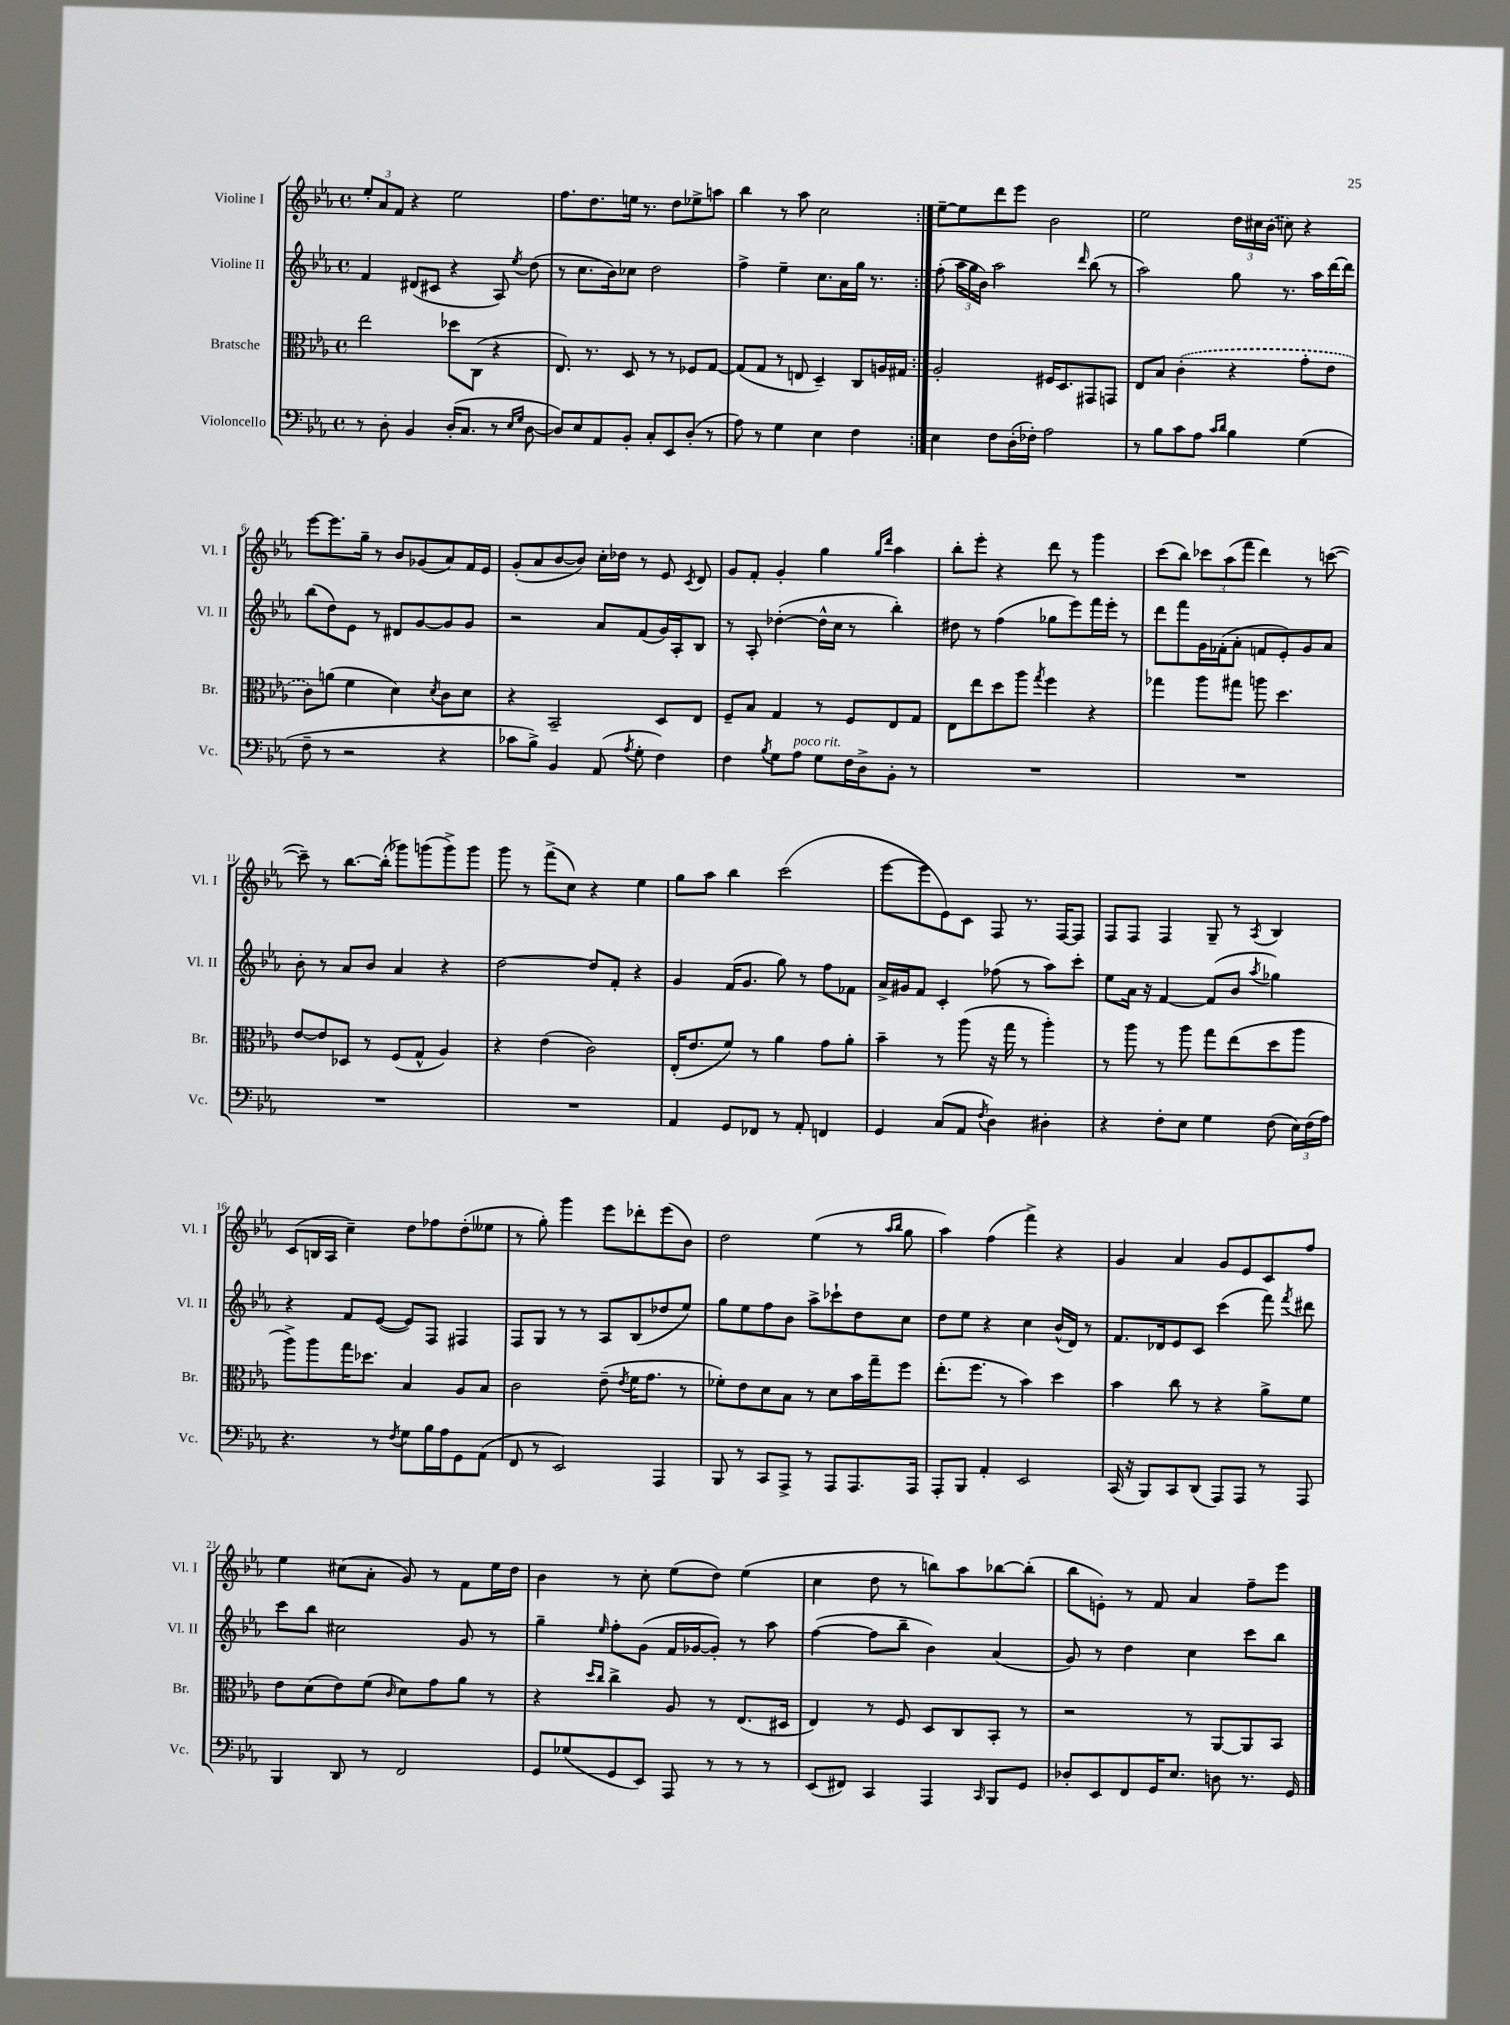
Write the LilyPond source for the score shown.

<<
\new StaffGroup <<
\new Staff = "s0" \with { instrumentName = "Violine I" shortInstrumentName = "Vl. I" } {
    \clef treble \key ees \major \defaultTimeSignature \time 4/4
    \autoBeamOff \repeat volta 2 { \tuplet 3/2 { ees''8[-. aes'8 f'8] } r4 ees''2 |
    f''8.[ d''8. e''16] r8. d''8[ ees''8-> a''8] |
    bes''4 r8 aes''8 c''2 | }
    ees''8[~-- ees''8 d'''8 ees'''8] bes'2 |
    ees''2 \tuplet 3/2 { d''16[ cis''16 \once \slurDashed bes'16]( } c''8) r4 |
    ees'''8[~ ees'''8. g''16]-- r8 bes'8[ ges'8( aes'8) f'16 ees'16] |
    g'8[-.( aes'8 bes'8~ bes'8]) c''16[-. des''16] r8 ees'8 \acciaccatura { c'8 } d'8 |
    g'8[ f'8]-. g'4-. g''4 \grace { g''16[ d'''16] } aes''4 |
    bes''8[-. ees'''8]-. r4 d'''8 r8 g'''4 |
    c'''8[( bes''8]) \tuplet 3/2 { ces'''8[ aes''8( f'''8] } d'''4) r8 c'''8~( |
    c'''8--) r8 bes''8.[~ bes''16]-.( ges'''8[) g'''8( g'''8->) g'''8] |
    g'''8 r8 f'''8[->( c''8]) r4 ees''4 |
    g''8[ aes''8] bes''4 c'''2( |
    ees'''8[~ ees'''8 ees'8) c'8] f8 r8. f16[~ f8] |
    f8[ f8] f4 g8-- r8 \acciaccatura { aes8 } bes4 |
    c'8[( b16 aes16] c''4--) d''8[ fes''8 d''8-.( eeses''8] |
    r8 g''8-.) g'''4 ees'''8[ des'''8-. ees'''8( bes'8]) |
    d''2 ees''4( r8 \grace { aes''16[ bes''16] } g''8 |
    aes''4) f''4( f'''4->) r4 |
    g'4 aes'4 g'8[ ees'8 c'8 f''8] |
    ees''4 cis''8[( aes'8]-. g'8) r8 f'8[ ees''16 d''16] |
    bes'4 r8 c''8-. ees''8[( d''8]) ees''4( |
    c''4 d''8 r8 b''8[) aes''8 bes''8~ bes''8]-.( |
    bes''8[ e'8]-.) r8 f'8 aes'4 f''8[-- ees'''8] \bar "|." |
}
\new Staff = "s1" \with { instrumentName = "Violine II" shortInstrumentName = "Vl. II" } {
    \clef treble \key ees \major \defaultTimeSignature \time 4/4
    \autoBeamOff \repeat volta 2 { f'4 dis'8[( cis'8] r4 aes8) \acciaccatura { ees''8 } d''8( |
    r8 c''8.[ bes'16) ces''8] d''2 |
    f''4-> ees''4-- c''8.[ aes'16 g''16] r8. | }
    f''8-.( \tuplet 3/2 { aes''16[ g''16 bes'16]) } aes''2 \grace { d'''16 } bes''8( r8 |
    aes''2) g''8 r8. aes''16[ d'''16~ d'''16] |
    bes''8[( d''8) ees'8] r8 dis'8[ g'8~ g'8 g'8] |
    r2 aes'8[ f'8( g'16) aes16-. bes8] |
    r8 aes8-. des''4~-.( des''16[-^ c''16] r8 bes''4-.) |
    dis''8 r8 f''4( ges''8[ ees'''8) f'''16 ees'''16]-. r8 |
    d'''8[ f'''8 g'16 fes'16-.( aes'8]-. f'8[ ees'8-.) g'8 aes'8] |
    bes'8-. r8 aes'8[ bes'8] aes'4 r4 |
    d''2~ d''8[ f'8]-. r4 |
    g'4 f'16[( g'8.] g''8) r8 f''8[ fes'8] |
    aes'16[-> gis'16 f'8] c'4-. fes''8( r8 aes''8[) c'''8]-. |
    ees''8[ aes'16] r16 f'4~ f'8[( bes'8] \acciaccatura { aes''8 } ges''4) |
    r4 f'8[ ees'8]~( ees'8[) f8] fis4 |
    f8[ g8] r8 r8 aes8[ bes8( des''8 ees''8]) |
    g''8[ ees''8 f''8 bes'8] aes''8[-> ces'''8-! d''8 c''8] |
    d''8[ ees''8] r4 c''4 bes'16[-^( d'16]) r8 |
    f'8.[ des'16 ees'8 c'8] c'''4( f'''8) \acciaccatura { f'''8 } dis'''8 |
    c'''8[ bes''8] cis''2 g'8 r8 |
    g''4-- \grace { ees''16 } f''8[-. g'8]( f'16[ ges'16~ ges'8]-.) r8 aes''8 |
    f''4~( f''8[ bes''8]-- bes'4) aes'4( |
    g'8) r8 d''4 c''4 c'''8[ bes''8] \bar "|." |
}
\new Staff = "s2" \with { instrumentName = "Bratsche" shortInstrumentName = "Br." } {
    \clef alto \key ees \major \defaultTimeSignature \time 4/4
    \autoBeamOff \repeat volta 2 { ees''2 des''8[ c8]( r4 |
    ees8.) r8. d8 r8 r8 fes8[ g8]~ |
    g8[( g8] r8 e8 d4--) c8[ a16 gis16] | }
    aes2-. fis16[ d8. gis,8 g,8] |
    ees8[ bes8] \once \slurDashed c'4-.( r4 g'8[-. ees'8] |
    c'8[) a'8]( f'4 d'4) \acciaccatura { d'8 } c'8[ d'8] |
    r4 bes,2-- d8[ ees8] |
    f8[-- bes8] g4 r8 f8[ ees8 g8] |
    ees8[ ees''8 d''8 aes''8] \acciaccatura { g''8 } f''4 r4 |
    ges''4 aes''8[ gis''8] a''8 d''4. |
    ees'8[~ ees'8 des8] r8 f8[( g8]-^ aes4) |
    r4 ees'4( c'2) |
    ees16[-.( ees'8. f'8]) r8 aes'4 g'8[ aes'8]-. |
    bes'4-- r8 aes''8( r16 g''16 r8 aes''4-.) |
    r8 aes''8 r8 aes''8 g''8[ ees''8( d''8 aes''8] |
    aes''8[->) aes''8 g''16 des''8.] bes4 aes8[ bes8] |
    c'2 ees'8--( \acciaccatura { ees'8 } f'16[ g'8.] r8 |
    fes'8[-.) ees'8 d'8 bes8] r8 d'8[ bes'16 g''16-- f''8] |
    ees''8.[-.( f''8.] r8 bes'4) d''4 |
    bes'4 c''8 r8 r4 aes'8[-> f'8] |
    ees'8[ d'8( ees'8) f'8]( \grace { c'16 } d'8[) g'8 aes'8] r8 |
    r4 \grace { d''16[ c''16] } c''4-> aes8 r8 ees8.[( dis16] |
    ees4) r8 f8 d8[ c8 bes,8]-. r8 |
    r2 r8 aes,8[~ aes,8 bes,8] \bar "|." |
}
\new Staff = "s3" \with { instrumentName = "Violoncello" shortInstrumentName = "Vc." } {
    \clef bass \key ees \major \defaultTimeSignature \time 4/4
    \autoBeamOff \repeat volta 2 { r8 d8-. bes,4 d16[-.( c8.] r8 \grace { ees16[ g16] } d8~ |
    d8[) ees8 aes,8 bes,8]-. c8[-. ees,8 d8]-.( r8 |
    aes8) r8 g4 ees4 f4 | }
    ees4 f8[ d16-.( fes16]-.) aes2 |
    r8 bes8[ c'8 aes8] \grace { c'16[ d'16] } bes4 g4( |
    f8-- r8 r2 r4 |
    ces'8[ bes8]->) bes,4 aes,8( \acciaccatura { aes8 } g8-. f4) |
    f4 \acciaccatura { bes8 } g8[ aes8]^\markup { \italic "poco rit." } g8[ f16 d16-> bes,8]-. r8 |
    R1 |
    R1 |
    R1 |
    R1 |
    aes,4 g,8[ fes,8] r8 aes,8-. f,4 |
    g,4 c8[( aes,8] \acciaccatura { f8 } d4) dis4-. |
    r4 f8[-. ees8] g4 f8( \tuplet 3/2 { ees16[) f16( aes16]) } |
    r4. r8 \acciaccatura { f8 } g8[ bes16 aes16 g,8 aes,8]( |
    f,8 r8 ees,2) aes,,4 |
    bes,,8 r8 c,8[ aes,,8]-> r8 aes,,8[ aes,,8. aes,,16] |
    aes,,8[-. bes,,8] aes,4-. ees,2 |
    c,16( r16 bes,,8[) c,8 d,8]( aes,,8[) aes,,8] r8 aes,,8 |
    bes,,4 d,8 r8 f,2 |
    g,8[ ges8( g,8 ees,8]) aes,,8 r8 r8 r8 |
    ees,8[( fis,8]) c,4 aes,,4 \grace { c,16 } bes,,8[ g,8] |
    des8[-. ees,8 f,8 g,16 ees8.] d8 r8. g,16 \bar "|." |
}
>>
>>
